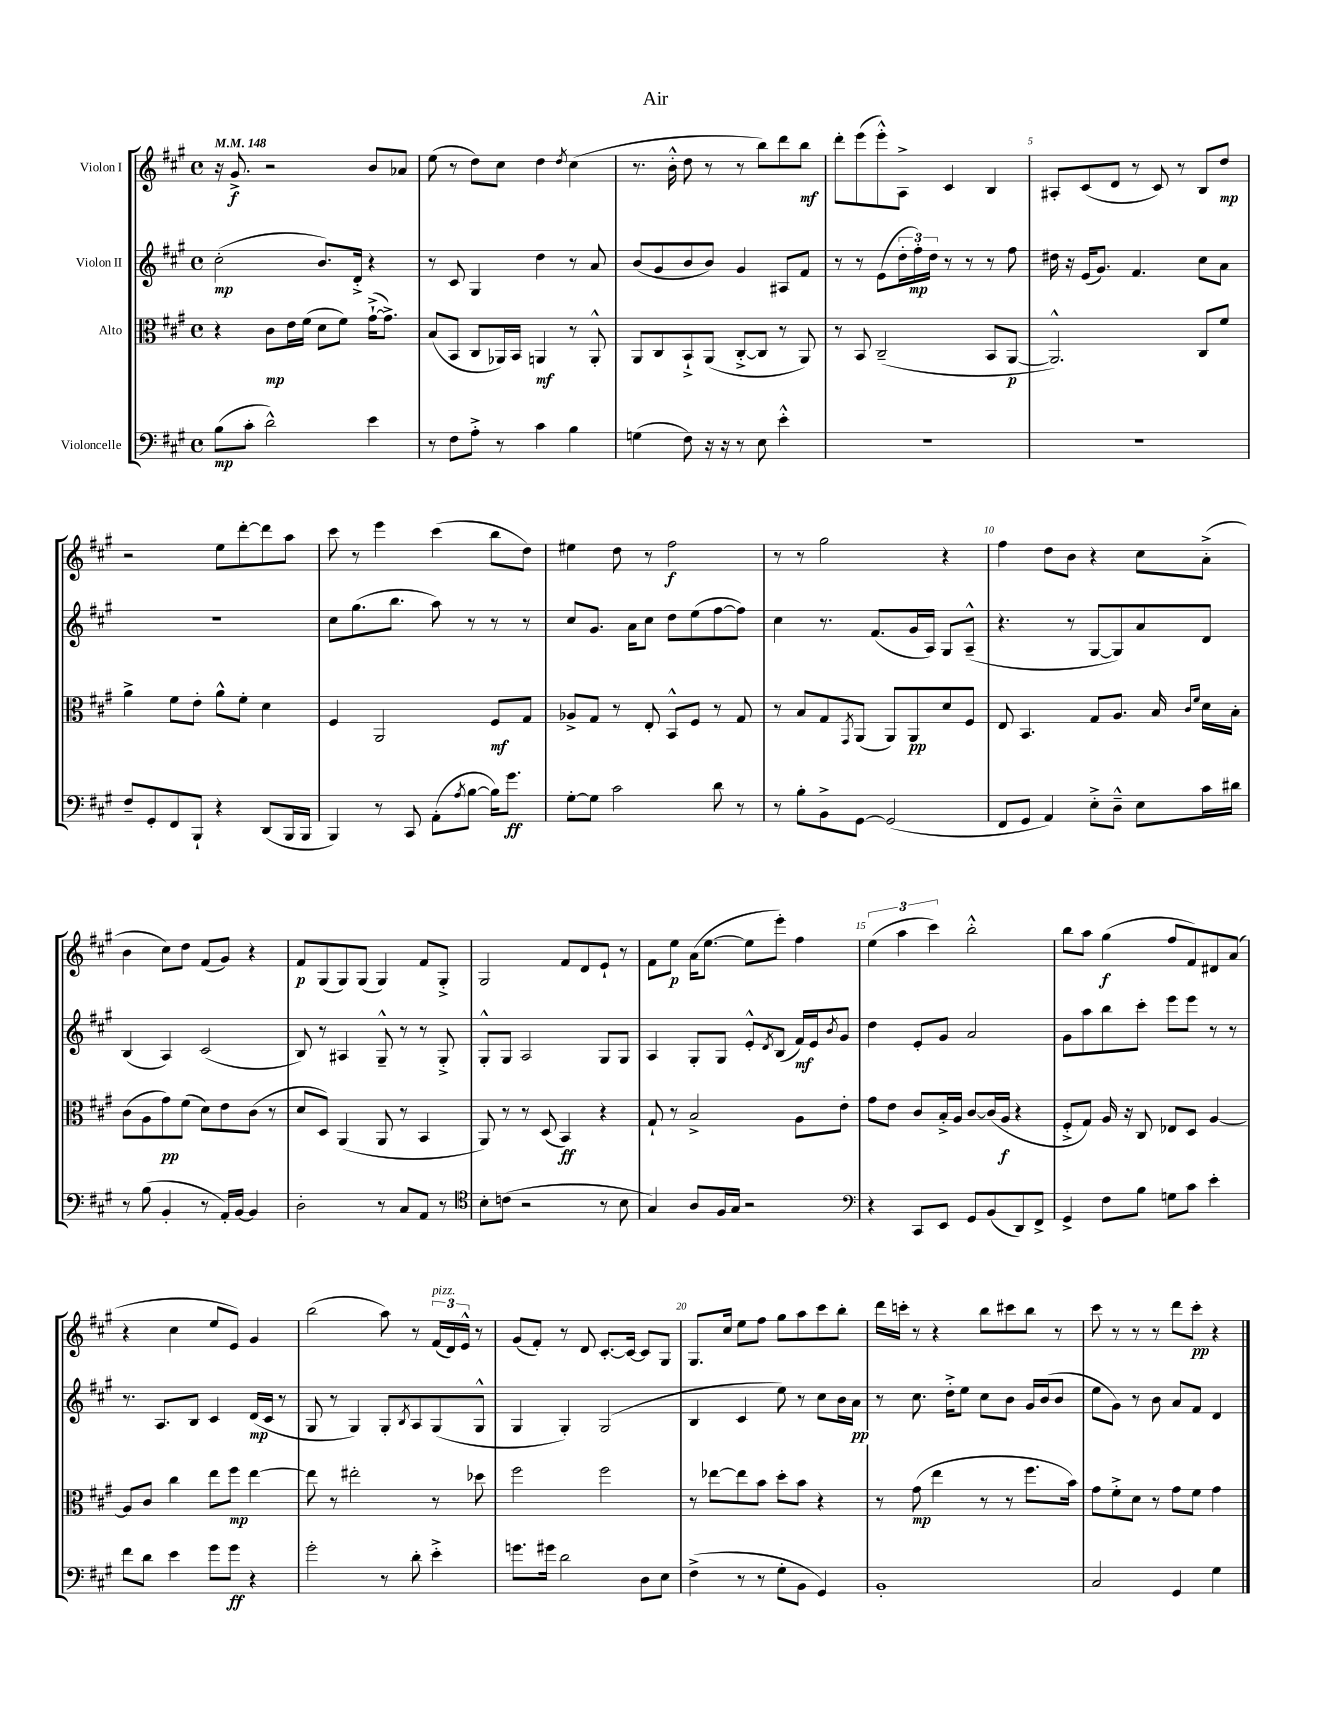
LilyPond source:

\header { title = "Air" }
<<
\new StaffGroup <<
\new Staff = "s0" \with { instrumentName = "Violon I" } {
    \clef treble \key a \major \defaultTimeSignature \time 4/4 \tempo 4 = 148
    r16 gis'8.->\f r2 b'8 aes'8 |
    e''8( r8 d''8) cis''8 d''4 \acciaccatura { d''8 } cis''4( |
    r8. b'16-.-^ d''8 r8 r8 b''8) d'''8 b''8\mf |
    d'''8-. e'''8( e'''8-.-^) a8-> cis'4 b4 |
    ais8-. cis'8( d'8 r8 cis'8) r8 b8 d''8\mp |
    r2 e''8 d'''8~-. d'''8 a''8 |
    cis'''8 r8 e'''4 cis'''4( b''8 d''8) |
    eis''4 d''8 r8 fis''2\f |
    r8 r8 gis''2 r4 |
    fis''4 d''8 b'8 r4 cis''8 a'8-.->( |
    b'4 cis''8) d''8 fis'8( gis'8) r4 |
    fis'8\p gis8( gis8) gis8( gis4) fis'8 gis8-.-> |
    gis2 fis'8 d'8 e'8-! r8 |
    fis'8 e''8\p a'16( e''8.~ e''8 e'''8-.) fis''4 |
    \tuplet 3/2 { e''4( a''4 cis'''4) } b''2-.-^ |
    b''8 a''8 gis''4\f( fis''8 fis'8) dis'8 a'8( |
    r4 cis''4 e''8 e'8) gis'4 |
    b''2( a''8) r8 \tuplet 3/2 { fis'16^\markup { \italic "pizz." }( d'16) e'16-^ } r8 |
    gis'8( fis'8-.) r8 d'8 cis'8.~-. cis'16~ cis'8 gis8 |
    gis8. cis''16 e''8 fis''8 gis''8 a''8 cis'''8 b''8-. |
    d'''16 c'''16-. r8 r4 b''8 cis'''8 b''8 r8 |
    cis'''8 r8 r8 r8 d'''8 cis'''8-.\pp r4 \bar "|." |
}
\new Staff = "s1" \with { instrumentName = "Violon II" } {
    \clef treble \key a \major \defaultTimeSignature \time 4/4
    cis''2-.\mp( b'8.) d'16-.-> r4 |
    r8 cis'8 gis4 d''4 r8 a'8 |
    b'8( gis'8 b'8 b'8) gis'4 ais8 fis'8 |
    r8 r8 e'8( \tuplet 3/2 { d''16-. fis''16-.\mp) d''16 } r8 r8 r8 fis''8 |
    dis''16 r16 e'16( gis'8.) fis'4. cis''8 a'8 |
    R1 |
    cis''8 gis''8.( b''8. a''8) r8 r8 r8 |
    cis''8 gis'8. a'16 cis''8 d''8 e''8( fis''8~ fis''8) |
    cis''4 r8. fis'8.( gis'16 a16) gis8 a8---^( |
    r4. r8 gis8~ gis8) a'8 d'8 |
    b4( a4) cis'2( |
    b8) r8 ais4 gis8---^ r8 r8 gis8-.-> |
    gis8-.-^ gis8 a2 gis8 gis8 |
    a4 gis8-. gis8 e'8-.-^ \acciaccatura { d'8 } b8( fis'16\mf) e'16 \acciaccatura { b'8 } gis'8 |
    d''4 e'8-. gis'8 a'2 |
    gis'8 a''8 b''8 cis'''8-. e'''8 e'''8 r8 r8 |
    r8. a8. b8 cis'4 d'16\mp( cis'16 r8 |
    gis8 r8 gis4) gis8-. \acciaccatura { b8 } a8 gis8( gis8-^ |
    gis4 gis4-.) gis2( |
    b4 cis'4 e''8) r8 cis''8 b'16 a'16\pp |
    r8 cis''8. d''16-.-> e''8 cis''8 b'8 gis'16 b'16( b'8 |
    e''8 gis'8) r8 b'8 a'8 fis'8 d'4 \bar "|." |
}
\new Staff = "s2" \with { instrumentName = "Alto" } {
    \clef alto \key a \major \defaultTimeSignature \time 4/4
    r4 cis'8\mp e'16 fis'16( d'8 fis'8) gis'16~-!->( gis'8.->) |
    b8( b,8 cis8 aes,16) b,16 a,4\mf r8 a,8-.-^ |
    a,8 cis8 b,8-!-> a,8( cis8~-.-> cis8 r8 a,8) |
    r8 b,8 cis2--( b,8 a,8~\p |
    a,2.-^) cis8 fis'8 |
    a'4-> fis'8 e'8-. a'8-^ fis'8-. d'4 |
    fis4 a,2 fis8\mf gis8 |
    aes8-> gis8 r8 e8-. b,8-^ fis8 r8 gis8 |
    r8 b8 gis8 \acciaccatura { gis,8 } a,8( a,8) a,8\pp d'8 fis8 |
    e8 b,4. gis8 a8. b16 \grace { cis'16 fis'16 } d'16 b16-. |
    cis'8( a8 gis'8\pp) fis'8( d'8) e'8 cis'8( r8 |
    d'8 d8) a,4( a,8 r8 b,4 |
    a,8) r8 r8 d8( b,4\ff) r4 |
    gis8-! r8 b2-> a8 e'8-. |
    gis'8 e'8 cis'8 b16-.-> a16 cis'8~ cis'16( a16\f r4 |
    fis8-.-> gis8) a16 r16 cis8 ees8 d8 a4~ |
    a8 cis'8 cis''4 e''8 fis''8\mp e''4~ |
    e''8 r8 eis''2-. r8 des''8 |
    fis''2 fis''2 |
    r8 ees''8~ ees''8 b'8 d''8-. b'8 r4 |
    r8 gis'8\mp( e''4 r8 r8 fis''8. b'16) |
    gis'8 fis'8-.-> d'8 r8 gis'8 fis'8 gis'4 \bar "|." |
}
\new Staff = "s3" \with { instrumentName = "Violoncelle" } {
    \clef bass \key a \major \defaultTimeSignature \time 4/4
    b8\mp( cis'8-. d'2-^) e'4 |
    r8 fis8 a8-.-> r8 cis'4 b4 |
    g4( fis8) r16 r16 r8 e8 e'4-.-^ |
    R1 |
    R1 |
    fis8-- gis,8-. fis,8 b,,8-! r4 d,8( b,,16 b,,16 |
    b,,4) r8 cis,8 a,8-.( \acciaccatura { a8 } b8~ b16) gis'8.\ff |
    gis8~-. gis8 cis'2 d'8 r8 |
    r8 b8-. b,8-> gis,8~ gis,2( |
    fis,8 gis,8 a,4) e8-.-> d8---^ e8 cis'16 dis'16 |
    r8 b8( b,4-. r8 a,16-.) b,16~ b,4 |
    d2-. r8 cis8 a,8 r8 |
    \clef tenor b8-. c'8( r2 r8 b8 |
    gis4) a8 fis16 gis16 r2 |
    \clef bass r4 cis,8 e,8 gis,8 b,8( d,8) fis,8-> |
    gis,4-> fis8 b8 g8 cis'8 e'4-. |
    fis'8 d'8 e'4 gis'8 gis'8\ff r4 |
    gis'2-. r8 d'8-. e'4-.-> |
    g'8. gis'16 d'2 d8 e8 |
    fis4->( r8 r8 gis8-. b,8 gis,4) |
    b,1-. |
    cis2 gis,4 gis4 \bar "|." |
}
>>
>>
\layout { \context { \Score \override BarNumber.break-visibility = ##(#f #t #t) barNumberVisibility = #(every-nth-bar-number-visible 5) } }
